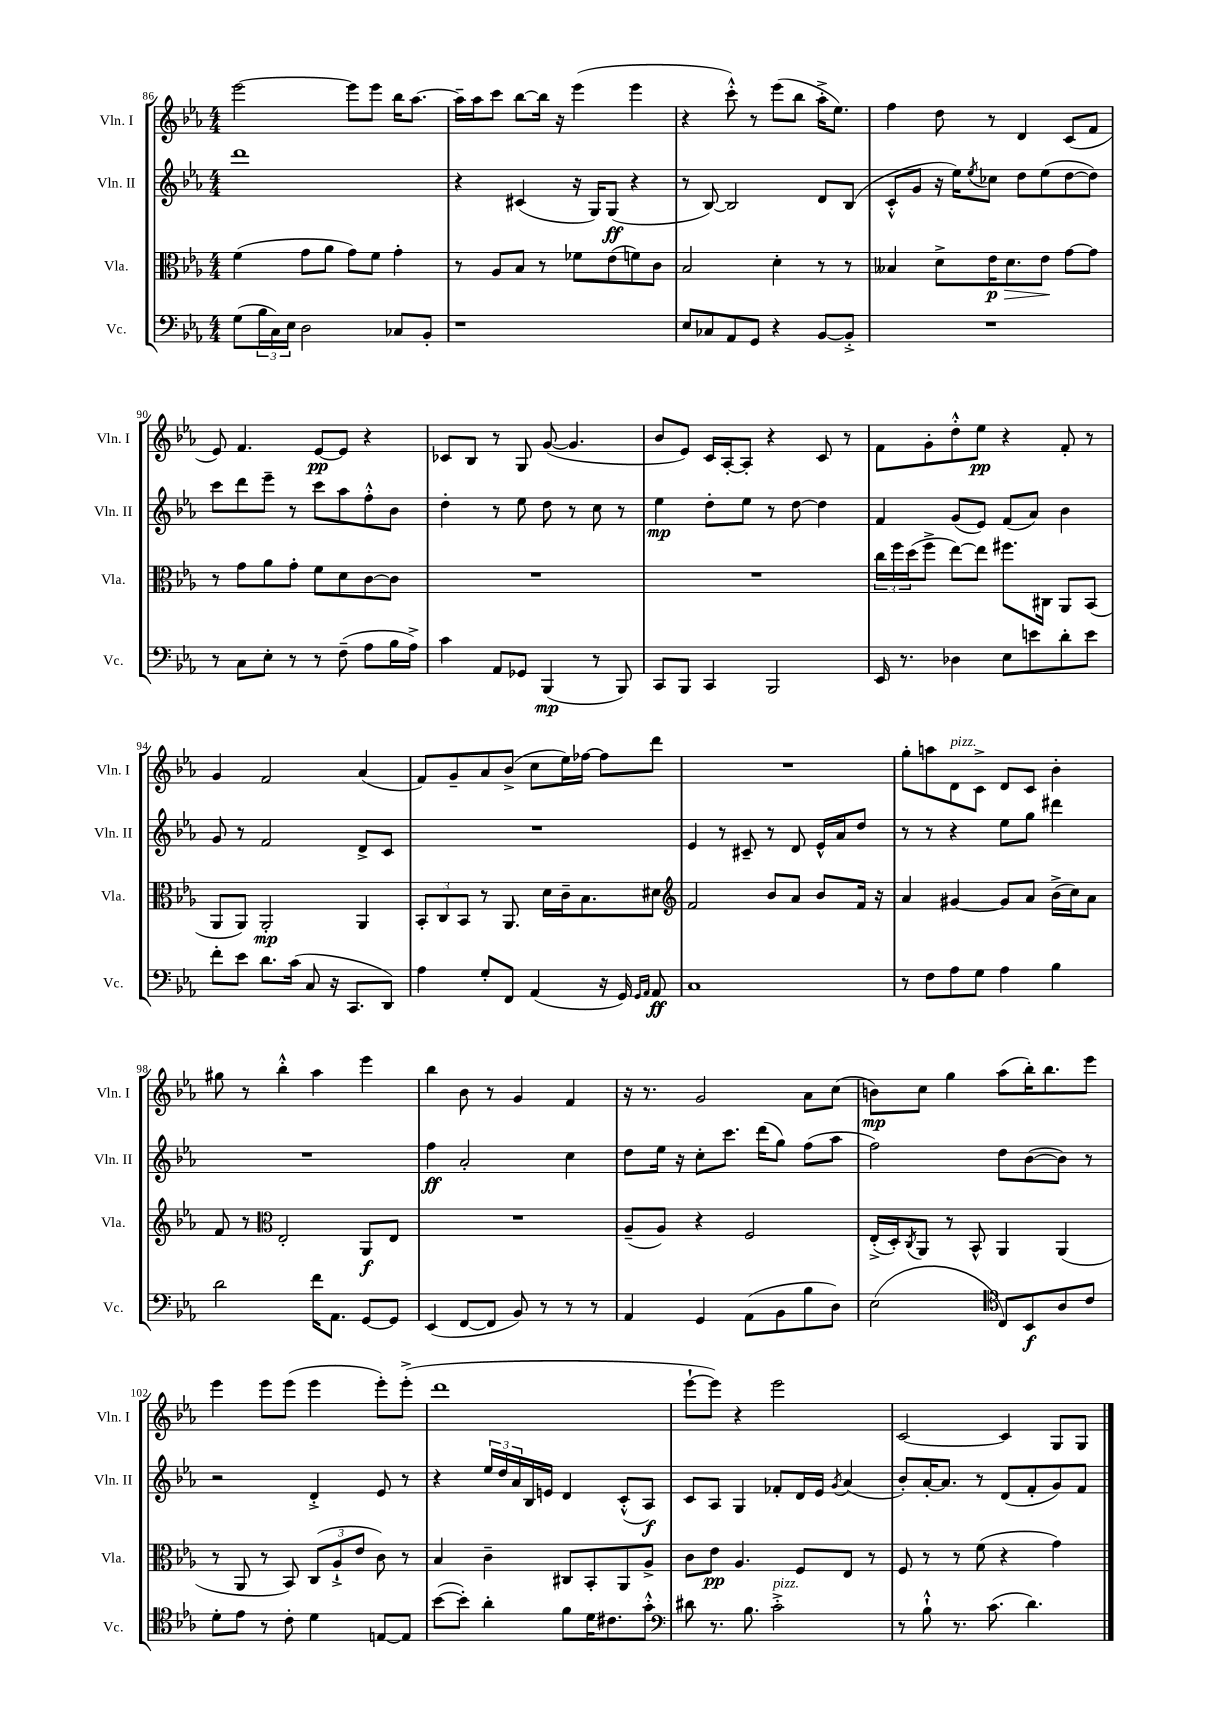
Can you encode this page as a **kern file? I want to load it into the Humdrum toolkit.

**kern	**kern	**kern	**kern
*staff4	*staff3	*staff2	*staff1
*clefF4	*clefC3	*clefG2	*clefG2
*k[b-e-a-]	*k[b-e-a-]	*k[b-e-a-]	*k[b-e-a-]
*M4/4	*M4/4	*M4/4	*M4/4
(8G\L	(4f\	1ddd	[2eee-\
24B-\L	.	.	.
24C\)	.	.	.
24E-\JJ	.	.	.
2D\	8g\L	.	.
.	8a-\J	.	.
.	8g\L)	.	8eee-\]L
.	8f\J	.	8eee-\J
8C-/L	4g'\	.	16bb-\LK
.	.	.	[8.aa-\J
8BB-'/J	.	.	.
=	=	=	=
1r	8r	4r	16aa-~\]LL
.	.	.	16aa-\J
.	8A-/L	.	8ccc\J
.	8B-/J	(4c#/	[8bb-\L
.	8r	.	16bb-\]Jk
.	.	.	16r
.	8f-\L	16r	(4eee-\
.	.	16G/LK)	.
.	(8e-\	(8G/J	.
.	8f\)	4r	4eee-\
.	8c\J	.	.
=	=	=	=
8E-/L	2B-/	8r	4r
8C-/	.	[8B-/)	.
8AA-/	.	2B-/]	8ccc'^^\)
8GG/J	.	.	8r
4r	4d'\	.	(8eee-\L
.	.	.	8bb-\J
[8BB-/L	8r	8d/L	16aa-'^\LK
.	.	.	8.ee-\J)
8BB-'^/]J	8r	(8B-/J	.
=	=	=	=
1r	4B--/	8c'^^/L	4ff\
.	.	8g/J	.
.	8d^\L	16r	8dd\
.	.	16ee-\LK)	.
.	.	8qee-/	.
.	16e-\K	8cc-\J	8r
.	8.d\	.	.
.	.	8dd\L	4d/
.	8e-\J	(8ee-\	.
.	[8g\L	[8dd\	(8c/L
.	8g\]J	8dd\]J)	8f/J
=	=	=	=
8r	8r	8ccc\L	8e-/)
8C\L	8g\L	8ddd\	4.f/
8E-'\J	8a-\	8eee-~\J	.
8r	8g'\J	8r	.
8r	8f\L	8ccc\L	[8e-/L
(8F~\	8d\	8aa-\	8e-/]J
8A-\L	[8c\	8ff'^^\	4r
16B-\L	8c\]J	8b-\J	.
16A-^\JJ)	.	.	.
=	=	=	=
4c\	1r	4dd'\	8c-/L
.	.	.	8B-/J
8AA-/L	.	8r	8r
8GG-/J	.	8ee-\	8G/
(4BBB-/	.	8dd\	([8g/
.	.	8r	4.g/]
8r	.	8cc\	.
8BBB-/)	.	8r	.
=	=	=	=
8CC/L	1r	4ee-\	8b-/L
8BBB-/J	.	.	8e-/J)
4CC/	.	8dd'\L	16c/LL
.	.	.	[16A-'/J
.	.	8ee-\J	8A-'/]J
2BBB-/	.	8r	4r
.	.	[8dd\	.
.	.	4dd\]	8c/
.	.	.	8r
=	=	=	=
16EE-/	24cc\LL	4f/	8f\L
.	24ff\	.	.
8.r	.	.	.
.	(24dd\J	.	.
.	8ff^\J	.	8g'\
4D-\	[8ee-\L)	(8g/L	8dd'^^\
.	8ee-\]J	8e-/J)	8ee-\J
8E-\L	8.ff#\L	(8f/L	4r
8e\	.	8a-/J)	.
.	16C#\Jk	.	.
8d'\	8AA-/L	4b-\	8f'/
8e\J	(8BB-/J	.	8r
=	=	=	=
8f'\L	8AA-/L	8g/	4g/
8e-\J	8AA-/J)	8r	.
8.d\L	2AA-'/	2f/	2f/
(16c\Jk	.	.	.
8C/	.	.	.
16r	.	.	.
8.CC/L	.	.	.
.	4AA-/	8d^/L	(4a-/
8DD/J)	.	8c/J	.
=	=	=	=
4A-\	12BB-'/L	1r	8f/L)
.	12C/	.	.
.	.	.	8g~/
.	12BB-/J	.	.
8G'/L	8r	.	8a-/
8FF/J	8.AA-/	.	(8b-^/J
(4AA-/	.	.	8cc\L
.	16d\LL	.	.
.	16c~\J	.	16ee-\L)
.	8.B-\	.	[16ff-\JJ
16r	.	.	8ff-\]L
16GG/)	.	.	.
16qqGG/LL	.	.	.
16qqAA-/JJ	.	.	.
8AA-/	8d#\J	.	8ddd\J
=	=	=	=
*	*clefG2	*	*
1C	2f/	4e-/	1r
.	.	8r	.
.	.	8c#~/	.
.	8b-/L	8r	.
.	8a-/J	8d/	.
.	8b-/L	16e-^^/LL	.
.	.	16a-/J	.
.	16f/Jk	8dd/J	.
.	16r	.	.
=	=	=	=
8r	4a-/	8r	8gg'\L
8F\L	.	8r	8aa\
8A-\	[4g#/	4r	8d\
8G\J	.	.	8c^\J
4A-\	8g#/]L	8ee-\L	8d/L
.	8a-/J	8gg\J	8c/J
4B-\	(16b-^\LL	4ddd#\	4b-'\
.	16cc\J)	.	.
.	8a-\J	.	.
=	=	=	=
2d\	8f/	1r	8gg#\
.	8r	.	8r
*	*clefC3	*	*
.	2E-'/	.	4bb-'^^\
16f\LK	.	.	4aa-\
8.AA-\J	.	.	.
[8GG/L	8AA-/L	.	4eee-\
8GG/]J	8E-/J	.	.
=	=	=	=
(4EE-/	1r	4ff\	4bb-\
[8FF/L	.	2a-'/	8b-\
8FF/]J	.	.	8r
8BB-/)	.	.	4g/
8r	.	.	.
8r	.	4cc\	4f/
8r	.	.	.
=	=	=	=
4AA-/	(8A-~/L	8dd\L	16r
.	.	.	8.r
.	8A-/J)	16ee-\Jk	.
.	.	16r	.
4GG/	4r	8cc'\L	2g/
.	.	8.ccc\J	.
(8AA-\L	2F/	.	.
.	.	(16ddd\LK	.
8BB-\	.	8gg\J)	.
8B-\	.	(8ff\L	8a-\L
8D\J)	.	8aa-\J	(8cc\J
=	=	=	=
(2E-\	(16E-'^/LL	2ff\)	8b\L)
.	16D'/J)	.	.
.	8qC/	.	.
.	8AA-/J	.	8cc\J
.	8r	.	4gg\
.	8BB-^^/	.	.
*clefC4	*	*	*
8C/L)	4AA-/	8dd\L	(8aa-\L
8BB-/	.	([8b-\	16bb-'\K)
.	.	.	8.bb-\
8A-/	(4AA-/	8b-\]J)	.
8c/J	.	8r	8eee-\J
=	=	=	=
8d'\L	8r	2r	4eee-\
8e-\J	8AA-/	.	.
8r	8r	.	8eee-\L
8c'\	8BB-/)	.	(8eee-\J
4d\	(12C/L	4d'^/	4eee-\
.	12A-`^/	.	.
.	12e-/J	.	.
[8E/L	8c\)	8e-/	8eee-'\L)
8E/]J	8r	8r	(8eee-'^\J
=	=	=	=
([8b-\L	4B-/	4r	1ddd
8b-'\]J)	.	.	.
4a-'\	4c~\	24ee-/LL	.
.	.	24dd/	.
.	.	24a-/	.
.	.	16B-/	.
.	.	16e/JJ	.
8f\L	8C#/L	4d/	.
16d\K	8BB-'/	.	.
8.c#\	.	.	.
.	8AA-/	(8c'^^/L	.
8g'^^\J	8A-^/J	8A-/J)	.
=	=	=	=
*clefF4	*	*	*
8d#\	8c\L	8c/L	[8eee-`\L
8.r	8e-\J	8A-/J	8eee-\]J)
.	4.A-/	4G/	4r
8.B-\	.	.	.
2c'^\	.	8f-'/L	2eee-\
.	8F/L	16d/L	.
.	.	16e-/JJ	.
.	.	8qg/	.
.	8E-/J	(4a-/	.
.	8r	.	.
=	=	=	=
8r	8F/	8b-'/L)	[2c/
8B-`^^\	8r	[16a-'/K	.
.	.	8.a-/]J	.
8.r	8r	.	.
.	(8f\	8r	.
(8.c\	.	.	.
.	4r	(8d/L	4c/]
4.d\)	.	8f'/	.
.	4g\)	8g/)	8G/L
.	.	8f/J	8G/J
==	==	==	==
*-	*-	*-	*-
